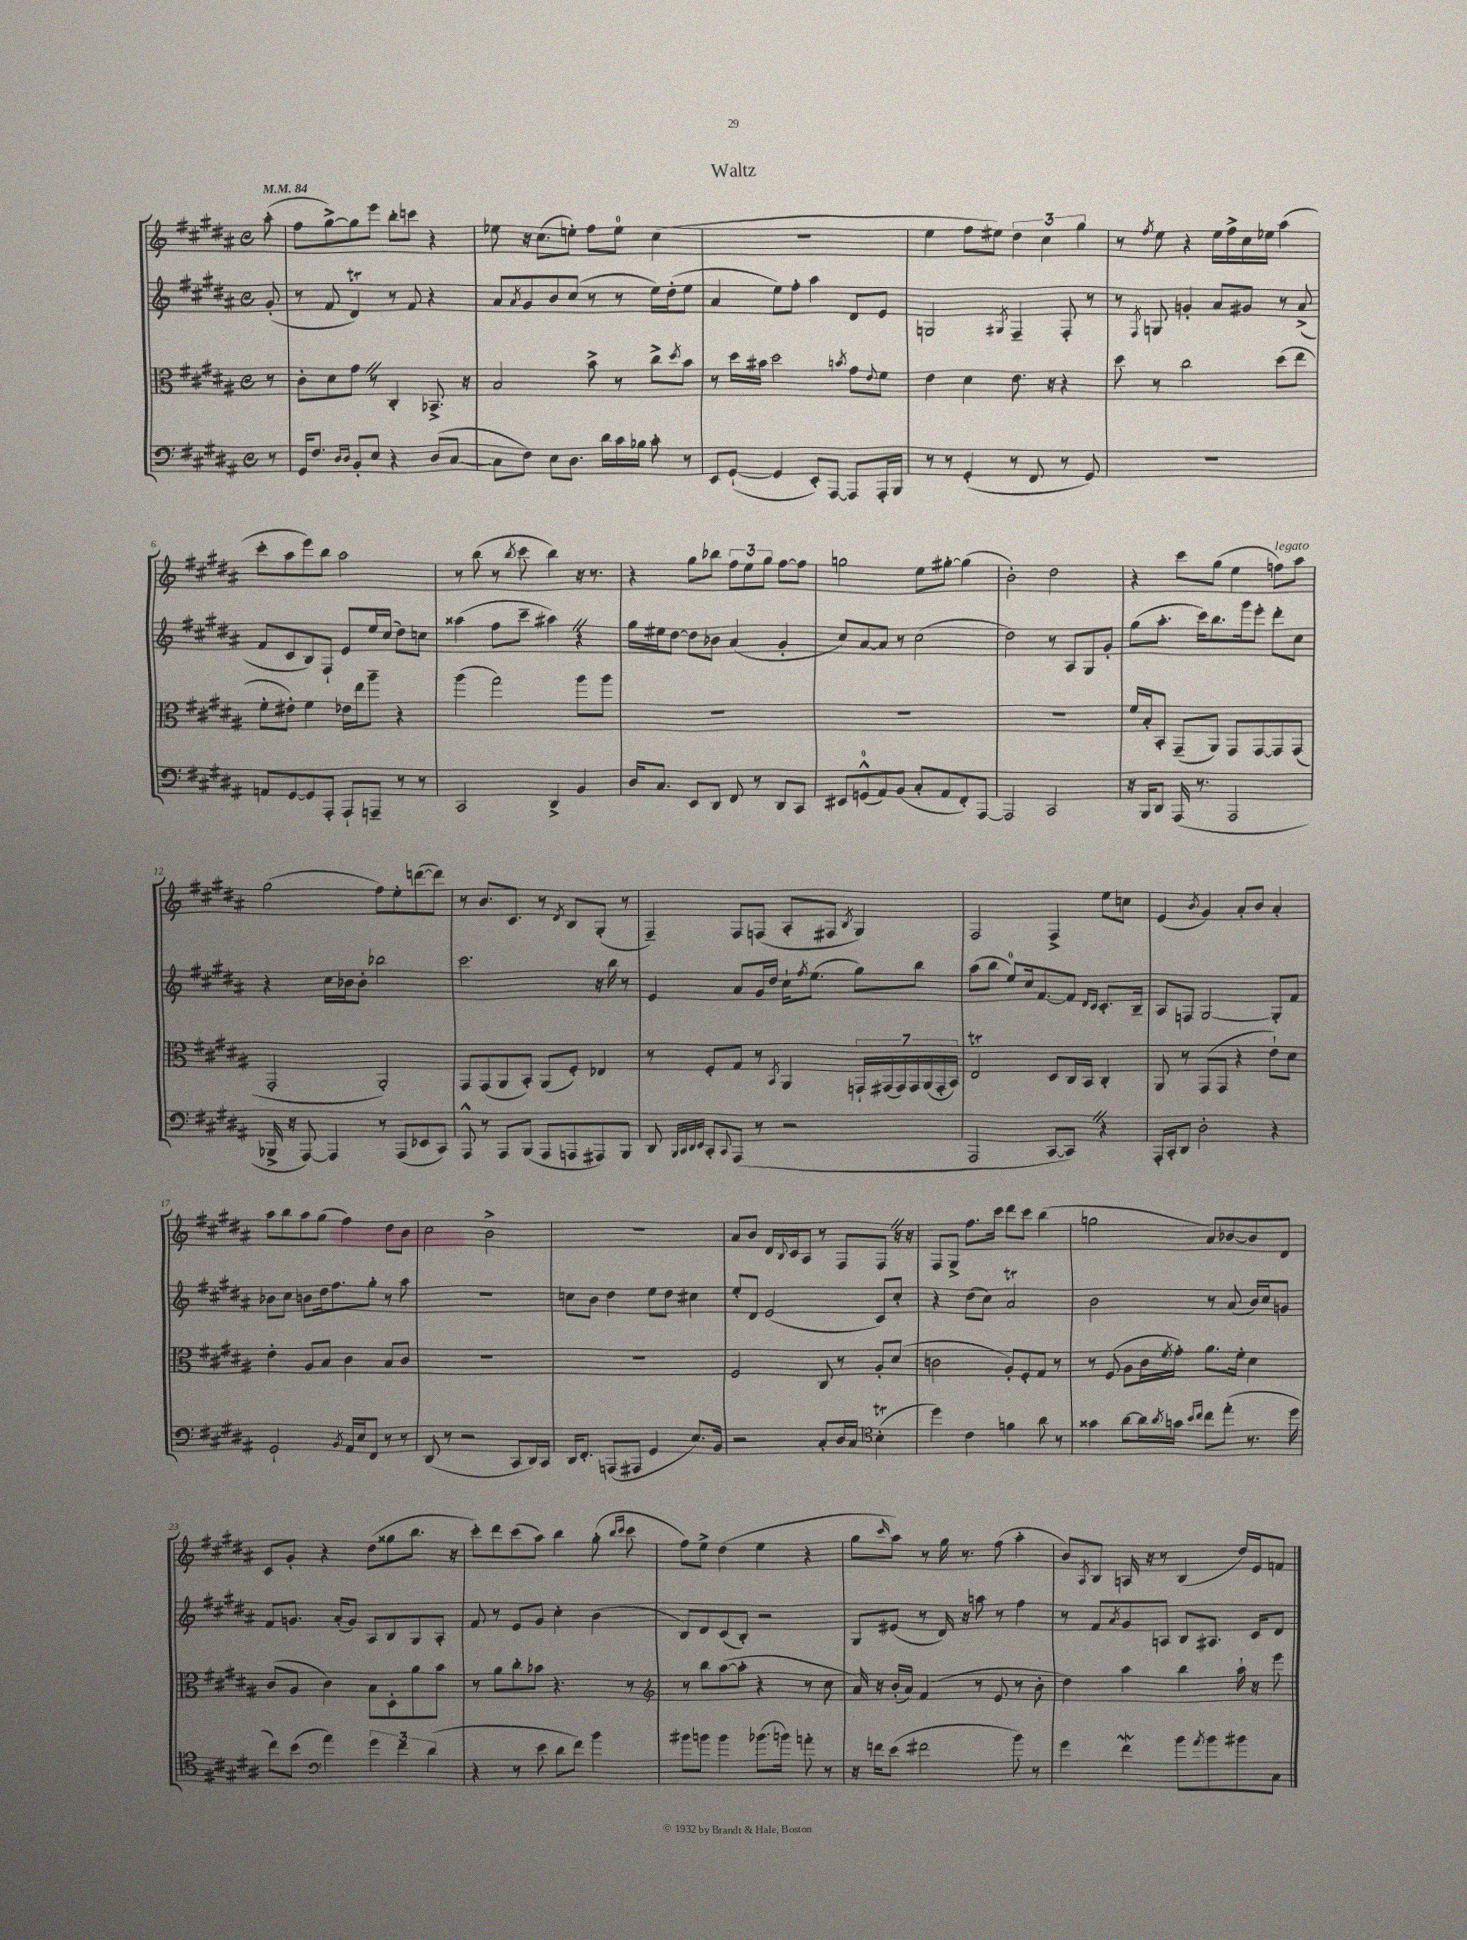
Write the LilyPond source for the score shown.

\header { title = "Waltz" }
<<
\new StaffGroup <<
\new Staff = "s0" {
    \clef treble \key b \major \defaultTimeSignature \time 4/4 \partial 8 \tempo 4 = 84
    ais''8-.( |
    fis''8 gis''8~->) gis''8 e'''8 b''8-. c'''8 r4 |
    ees''8 r16 cis''8.( e''8-.) fis''8 e''8-0 cis''4( |
    R1 |
    e''4 fis''8 eis''8) \tuplet 3/2 { dis''4 cis''4 gis''4 } |
    r8 \acciaccatura { fis''8 } e''8 r4 e''16 fis''16-> cis''16 ees''16 ais''4( |
    cis'''8-. ais''8 e'''8) b''8 ais''2 |
    r8 b''8( r8 \acciaccatura { b''8 } cis'''8 b''4) r16 r8. |
    r4 gis''8 bes''8 \tuplet 3/2 { fis''8 e''8 gis''8 } fis''8~ fis''8 |
    g''2 e''8 gis''8~-. gis''4( |
    b'2-.) dis''2 |
    r4 cis'''8 gis''8( e''4 f''8^\markup { \italic "legato" }) ais''8 |
    gis''2( fis''8) e''8-. d'''8~( d'''8) |
    r8 b'8. cis'8. r8 \acciaccatura { dis'8 } b8 gis8-.( r8 |
    fis4--) fis8 f8( ais8-. fis8 \acciaccatura { b8 } gis4) |
    fis2 fis4-> e''8 c''8 |
    e'4( \acciaccatura { b'8 } gis'4) ais'8-. b'8 ais'4-. |
    ais''8 b''8 ais''8 gis''8( fis''4) dis''8 b'8 |
    cis''2 b'2-> |
    R1 |
    ais'8 b'8 dis'16 \appoggiatura { b8 } cis'16 ais8 r8 fis8 fis8 \once \override BreathingSign.text = \markup { \musicglyph "scripts.caesura.straight" } \breathe r16 r16 |
    fis8 gis8-> fis''8. cis'''16 dis'''8 cis'''8 b''4( |
    g''2 ais'8) bes'8~ bes'8 dis'8 |
    cis'8 gis'8-. r4 dis''8( gisis''8 b''8. r16 |
    cis'''8-.) dis'''8 cis'''8( ais''8) b''4 gis''8-.( \grace { b''16 cis'''16 } cis'''8 |
    fis''8) e''8-> dis''4( e''4 r4 |
    gis''8 \grace { cis'''16 } ais''8) r8 gis''16 r8. fis''8( ais''4-. |
    b'8) \acciaccatura { ais8 } b8 a16 r16 r8 b4( dis''16) e'16 f'8 \bar "|." |
}
\new Staff = "s1" {
    \clef treble \key b \major \defaultTimeSignature \time 4/4 \partial 8
    gis'8-.( |
    r8 fis'8 dis'4\trill) r8 fis'8 r4 |
    ais'8 \acciaccatura { ais'8 } gis'8 b'8 cis''8( r8 r8 e''16) dis''16-.( e''8 |
    ais'4 e''8) fis''8-. ais''4 dis'8 e'8 |
    g2 \acciaccatura { gis8 } fis4-- fis8-. r8 |
    r8 \acciaccatura { fis8 } g8 g'4-. ais'8 gis'8 r8 ais'8->( |
    fis'8 cis'8 b8) fis8-! e'8 e''16 cis''16( dis''8) c''8 |
    aisis''4( fis''8 cis'''8-- ais''4) \once \override BreathingSign.text = \markup { \musicglyph "scripts.caesura.straight" } \breathe r4 |
    gis''16 eis''16 dis''8~ dis''8 bes'8 ais'4( gis'4-. |
    cis''8) ais'8~ ais'8 r8 cis''2( |
    dis''2) r8 ais8 gis8 gis'8-. |
    gis''8( ais''8.-. cis'''16) b''8. gis'''16 e'''8-. dis'''8-. cis''8 |
    r4 cis''16 bes'16 bes'8-. bes''2 |
    cis'''2. r16 b''16 r8 |
    e'4 ais'8 gis'16 dis''16 cis''16-! \acciaccatura { fis''8 } e''8.( gis''8) b''8 |
    ais''8( b''8 e''8-0) cis''16 fis'8.~ fis'8 \grace { dis'16 cis'16 } cis'8.-. b16-- |
    ais8 f8 gis2~ gis8-. fis'8 |
    bes'8 cis''8 b'8 dis''16 fis''8. gis''8-. r8 ais''8 |
    R1 |
    c''8 b'8 dis''4 e''8 dis''8 cis''4 |
    e''8-. dis'8 e'2( cis'8) cis''8-. |
    r4 dis''8( cis''8) ais'2\trill |
    b'2 r8 ais'8( b'16) cis''16 g'8 |
    fis'8 g'8. ais'16-.( g'8) ais8 b8 gis8 ais8-. |
    fis'8 r8 e'8 gis'8 cis''4-. b'4( |
    b8) dis'8 cis'8( b8-.) r2 |
    gis8 eis'8( r8 dis'16) r16 a''8 r8 fis''4 |
    r8 fis'8 \acciaccatura { ais'8 } gis'8 a8 b8 ais8. cis'16 dis'8 \bar "|." |
}
\new Staff = "s2" {
    \clef alto \key b \major \defaultTimeSignature \time 4/4 \partial 8
    r8 |
    cis'8-. dis'8 gis'8 \once \override BreathingSign.text = \markup { \musicglyph "scripts.caesura.straight" } \breathe r8 cis4-. bes,8.-> r16 |
    b2 b'8-> r8 cis''8-> \acciaccatura { dis''8 } b'8 |
    r8 dis''16 bis'16 dis''2 \acciaccatura { b'8 } gis'8 \appoggiatura { e'8 } fis'8 |
    e'4 dis'4 e'8. r16 r4 |
    dis''8 r8 cis''2 dis''8( e''8 |
    fis'8-. eis'8-.) fis'4 ees'16 e''16 ais''8-- r4 |
    ais''4( gis''2) ais''8 ais''8 |
    R1 |
    R1 |
    R1 |
    fis'16 b16-. b,8-. gis,8--( ais,8) gis,8 gis,8~ gis,8 gis,8( |
    gis,2-. ais,2-.) |
    gis,8 gis,8( ais,8 b,8-.) ais,8( fis8-.) ees4 |
    r8 fis8-. gis8 r8 \acciaccatura { b,8 } ais,4 \tuplet 7/4 { g,16-! gis,16( gis,16) gis,16 ais,16( gis,16-. b,16) } |
    e2\trill dis8 cis16 b,16 cis4-. |
    ais,8 r8 gis,8( gis,8 r4 e'8-!) dis'8 |
    e'4-. ais8 b8 cis'4 b8 cis'8 |
    R1 |
    R1 |
    fis2 cis8 r8 ais8-. dis'8( |
    c'2 ais8-.) fis8-. gis8 r8 |
    r8 fis8( ais8 cis'16 \acciaccatura { fis'8 } gis'16-.) ais'8. fis'16-. dis'4 |
    cis'8( ais8 cis'4) b8 dis8-. ais'8 b'8 |
    r8 ais'8 cis''8-. bes'8 r4. r8 |
    \clef treble r8 b''8 ais''8~( ais''8-. r4 r8 cis''8 |
    ais'16) r16 b'16-.( ais'16) fis'4( r8 e'8 r8 b'8-. |
    dis''4) ais''4 b''4 ais''16-! r16 e'''8 \bar "|." |
}
\new Staff = "s3" {
    \clef bass \key b \major \defaultTimeSignature \time 4/4 \partial 8
    r8 |
    gis,16 fis8. \grace { dis16 dis16 } b,8-. e8 r4 dis8( cis8~ |
    cis8 fis8) e8 dis8. dis'16 cis'16 bes16 cis'8-. r8 |
    e,8 gis,8~-!( gis,4 e,8-.) ais,,8~ ais,,8 ais,,16-. b,,16 |
    r8 r8 gis,4-.( r8 fis,8 r8 gis,8) |
    R1 |
    a,8 gis,8~ gis,8 ais,,8-. ais,,8-! a,,8-- r8 r8 |
    cis,2 dis,4-> b,4 |
    dis16 cis8. e,8 dis,8 fis,8 r8 dis,8 cis,8 |
    eis,8 g,8-0-^( ais,8) b,8( cis8-. ais,8 fis,8-.) ais,,8~ |
    ais,,2 cis,2 |
    r16 b,,16 dis,8 ais,,16( r8. ais,,2 |
    bes,,16-> r16 ais,,8~) ais,,4 r8 ais,,8( ees,8 cis,8) |
    ais,,8-^ r8 ais,,8 b,,8( ais,,8 a,,8 ais,,8) b,,8 |
    dis,8 \grace { b,,32 cis,32 dis,32 e,32 } cis,8-. \appoggiatura { cis,8 } ais,,8( r8 r2 |
    ais,,2 cis,8~ cis,8) \once \override BreathingSign.text = \markup { \musicglyph "scripts.caesura.straight" } \breathe r4 |
    ais,,16-. cis,16-. dis,8 dis2-. r4 |
    gis,2-! \acciaccatura { b,8 } ais,16 e16 fis,8 r8 r8 |
    dis,8( r8 r2 cis,8 dis,16) cis,16 |
    dis,16 fis,8.-. a,,8( ais,,8 gis,4 e8.) b,16 |
    r2 cis8-. dis16 cis16 \clef tenor b4-.\trill( |
    dis''4) cis'4 f'4 ais'8 r8 |
    gisis'4 ais'8~ ais'16 \acciaccatura { ais'8 } g'16 \grace { b'16 cis''16 } cis''8 e''8-.( r8. dis''16 |
    cis''8) b'8( \clef bass ais'4) \tuplet 3/2 { gis'4 fis'4 dis'4( } |
    r4 r8 e'8 dis'8 fis'8) b'4 |
    bis'8 b'8 b'4 bes'8.( b'16) a'8-. r8 |
    r16 f'16 e'8( fis'2 b'8) r8 |
    gis'4 fis'4\mordent b'8 \acciaccatura { ais'8 } b'8 bis'8 cis8 \bar "|." |
}
>>
>>
